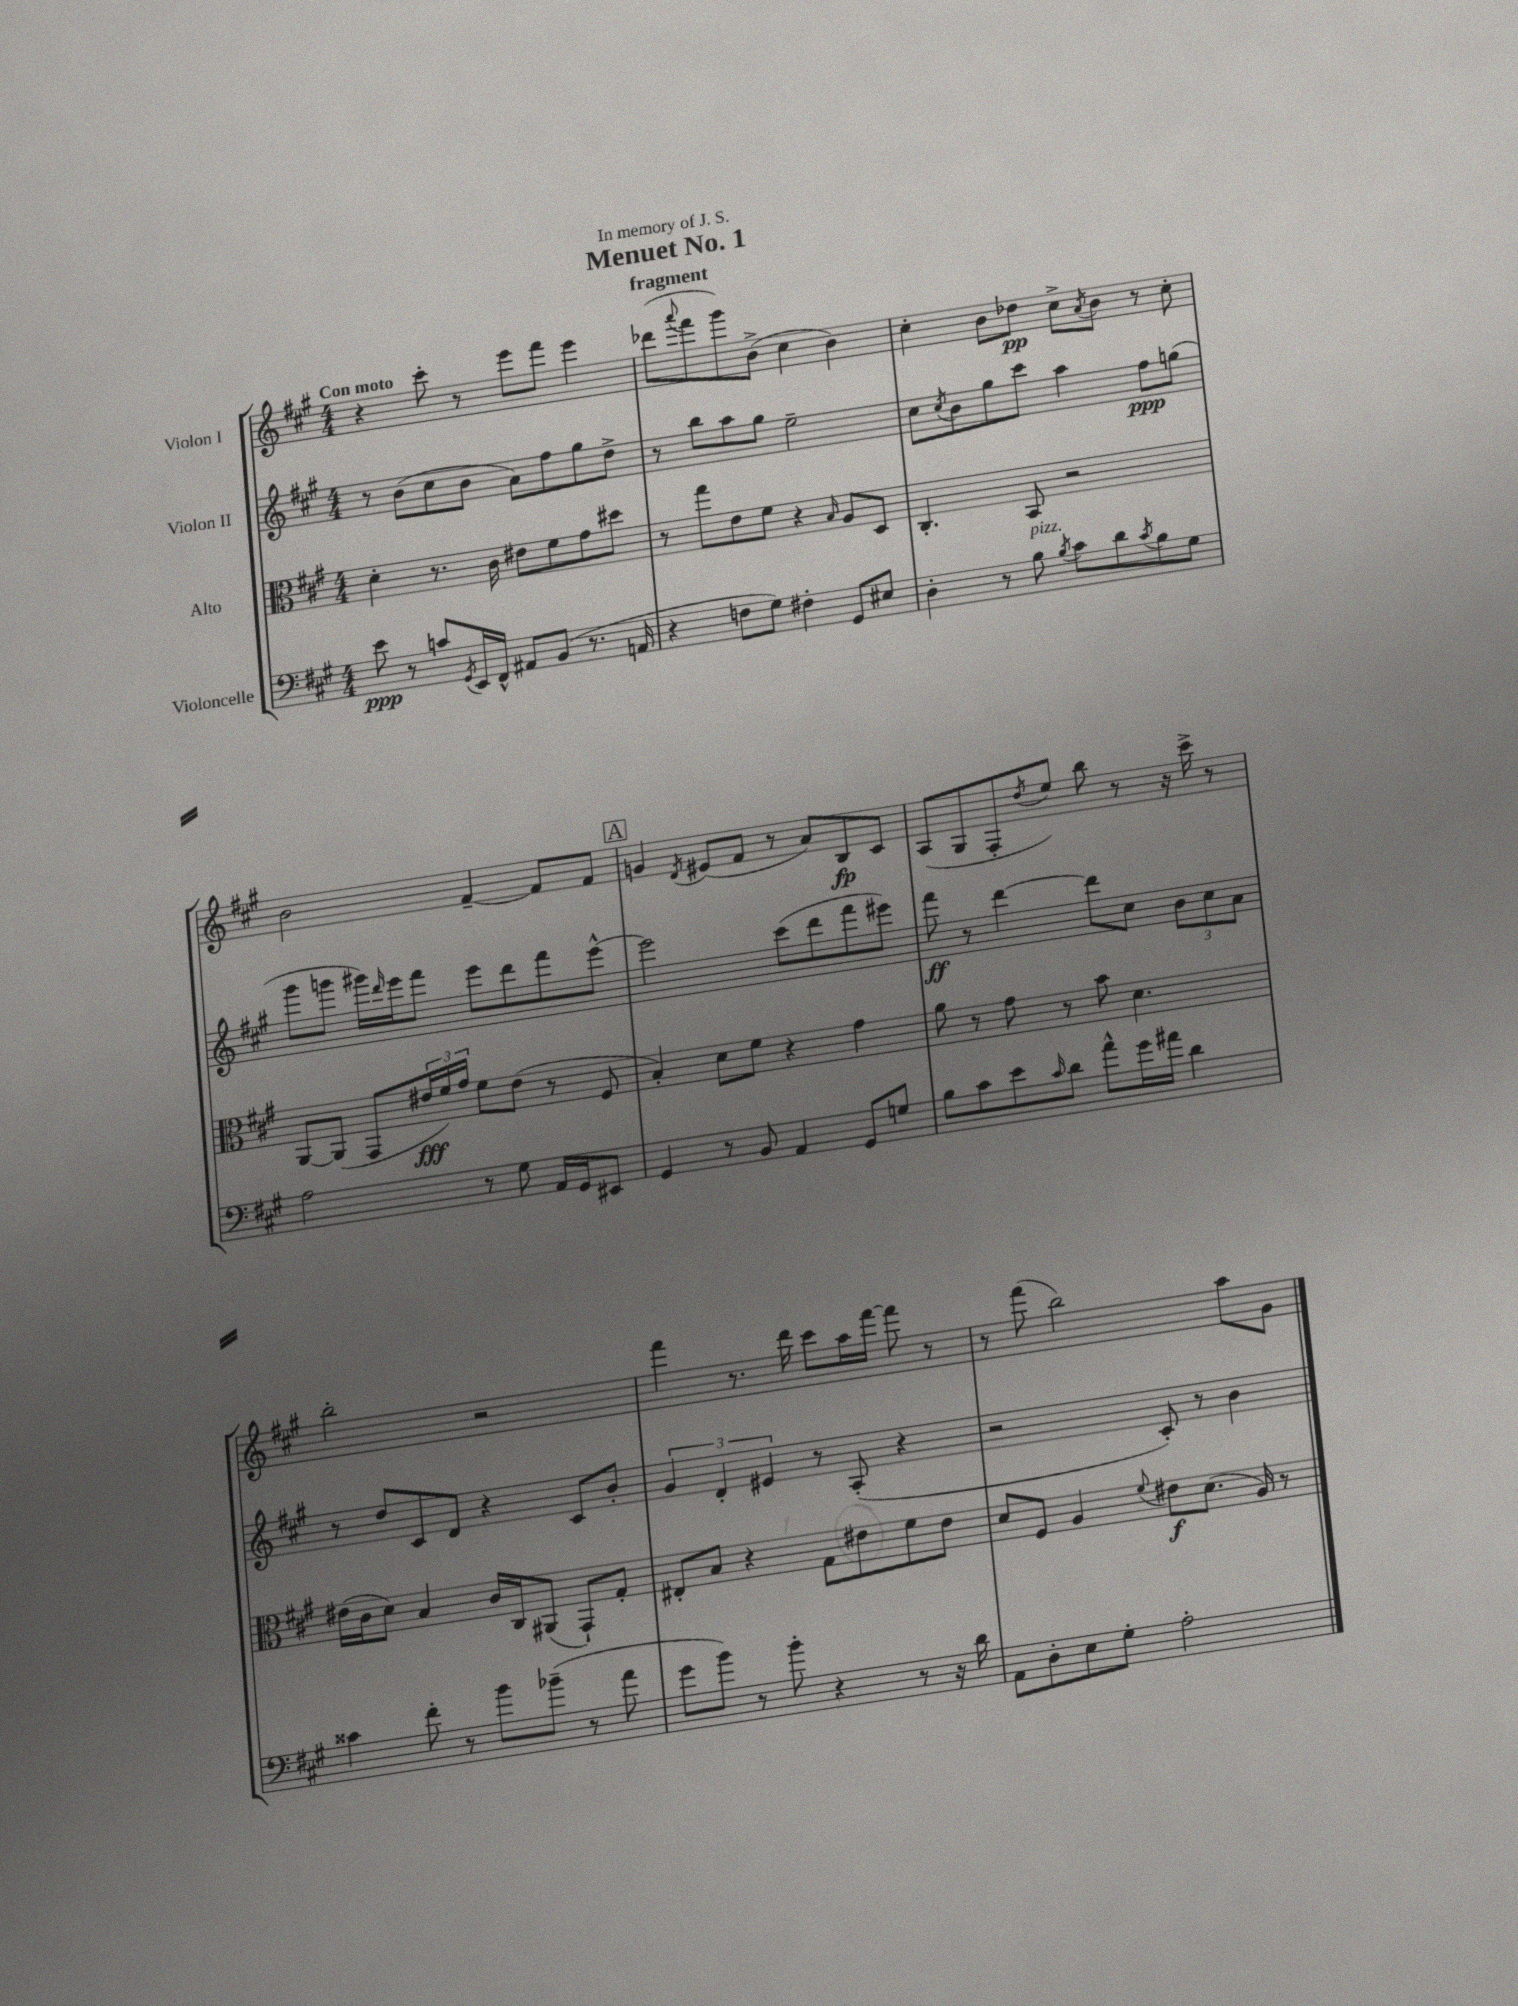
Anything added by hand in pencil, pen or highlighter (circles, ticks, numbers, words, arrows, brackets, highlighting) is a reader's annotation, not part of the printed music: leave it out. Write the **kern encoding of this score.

**kern	**kern	**kern	**kern
*staff4	*staff3	*staff2	*staff1
*clefF4	*clefC3	*clefG2	*clefG2
*k[f#c#g#]	*k[f#c#g#]	*k[f#c#g#]	*k[f#c#g#]
*M4/4	*M4/4	*M4/4	*M4/4
8e	4d'	8r	4r
8r	.	(8b	.
8c	8.r	8cc#	8ccc#'
8qGG#	.	.	.
16EE	.	8b	8r
16FF#^^	16c#	.	.
8AA#	8e#	8a)	8eee
(8BB	8f#	8ff#	8fff#
8.r	8g#	8gg#	4eee
.	8dd#	8dd^	.
16AA	.	.	.
=	=	=	=
4r	8r	8r	(8ddd-
.	.	.	8qqaaa
.	8gg#	8bb	8fff#
8F	8e	8aa	8ggg#)
8G#)	8f#	8gg#	(8b^
4F#'	4r	2ee~	4cc#
.	16qqB	.	.
8GG#	8A	.	4b)
8E#	8D	.	.
=	=	=	=
4D'	4.C#'	8cc#	4cc#'
.	.	8qcc#	.
.	.	8b	.
8r	.	8gg#	8b
8B	8BB	8ccc#	8dd-
8qB	.	.	.
8c#	2r	4aa	8cc#^
.	.	.	8qa
8d	.	.	8b
8qc#	.	.	.
8B	.	8ff#	8r
8G#	.	(8gg	8cc#'
=	=	=	=
2A	[8AA	8ggg#	2b
.	(8AA]	8ggg	.
.	8GG#	16ggg#)	.
.	.	16qqddd	.
.	.	16eee	.
.	24e#	8fff#	.
.	24f#)	.	.
.	24g#	.	.
8r	8f#	8eee	[4f#~
8G#	(8e#	8ddd	.
16AA	8r	8fff#	8f#]
16GG#	.	.	.
8EE#	8F#	[8eee^^	8f#
=	=	=	=
4GG#	4B')	2eee]	4g
.	.	.	8qd
8r	8d	.	(8e#
8BB	8f#	.	8f#
4AA	4r	(8ccc#	8r
.	.	8ddd	8a)
8GG#	4g#	8fff#	8B
8G	.	8eee#)	8c#
=	=	=	=
8B	8a	8fff#	(8A
8c#	8r	8r	8G#
8e	8g#	[4ddd	8F#'
16qqc#	.	.	8qdd
8d	8r	.	8ee)
8a^^	8b	8ddd]	8bb
16g#	4.d	8cc#	8r
16a#	.	.	.
4d	.	12b	16r
.	.	.	16ccc#^
.	.	12cc#	.
.	.	.	8r
.	.	12a	.
=	=	=	=
4c##	(16e#	8r	2bb'
.	16c#	.	.
.	8d)	8dd	.
8f#'	4B	8c#	.
8r	.	8d	.
8b	16c#	4r	2r
.	16C#	.	.
(8b-~	(8AA#	.	.
8r	8GG#`)	8c#	.
8a	8G#'	8b'	.
=	=	=	=
8g#	8E#'	6g#	4fff#
8b)	8B	.	.
.	.	6d'	.
8r	4r	.	8.r
.	.	6e#	.
8b'	.	.	.
.	.	.	16ddd
4r	8G#	8r	8ccc#
.	8e#	(8A'	16aa
.	.	.	[16fff#
8r	8f#	4r	8fff#]
16r	8e#	.	8r
16d	.	.	.
=	=	=	=
8AA	8d	2r	8r
8D'	8F#	.	(8fff#
8E	4A	.	2bb)
8G#'	.	.	.
.	8qqf#	.	.
2A'	8e#	8c#')	.
.	(8.d	8r	.
.	.	4b	8aa
.	16A)	.	.
.	8r	.	8g#
==	==	==	==
*-	*-	*-	*-
